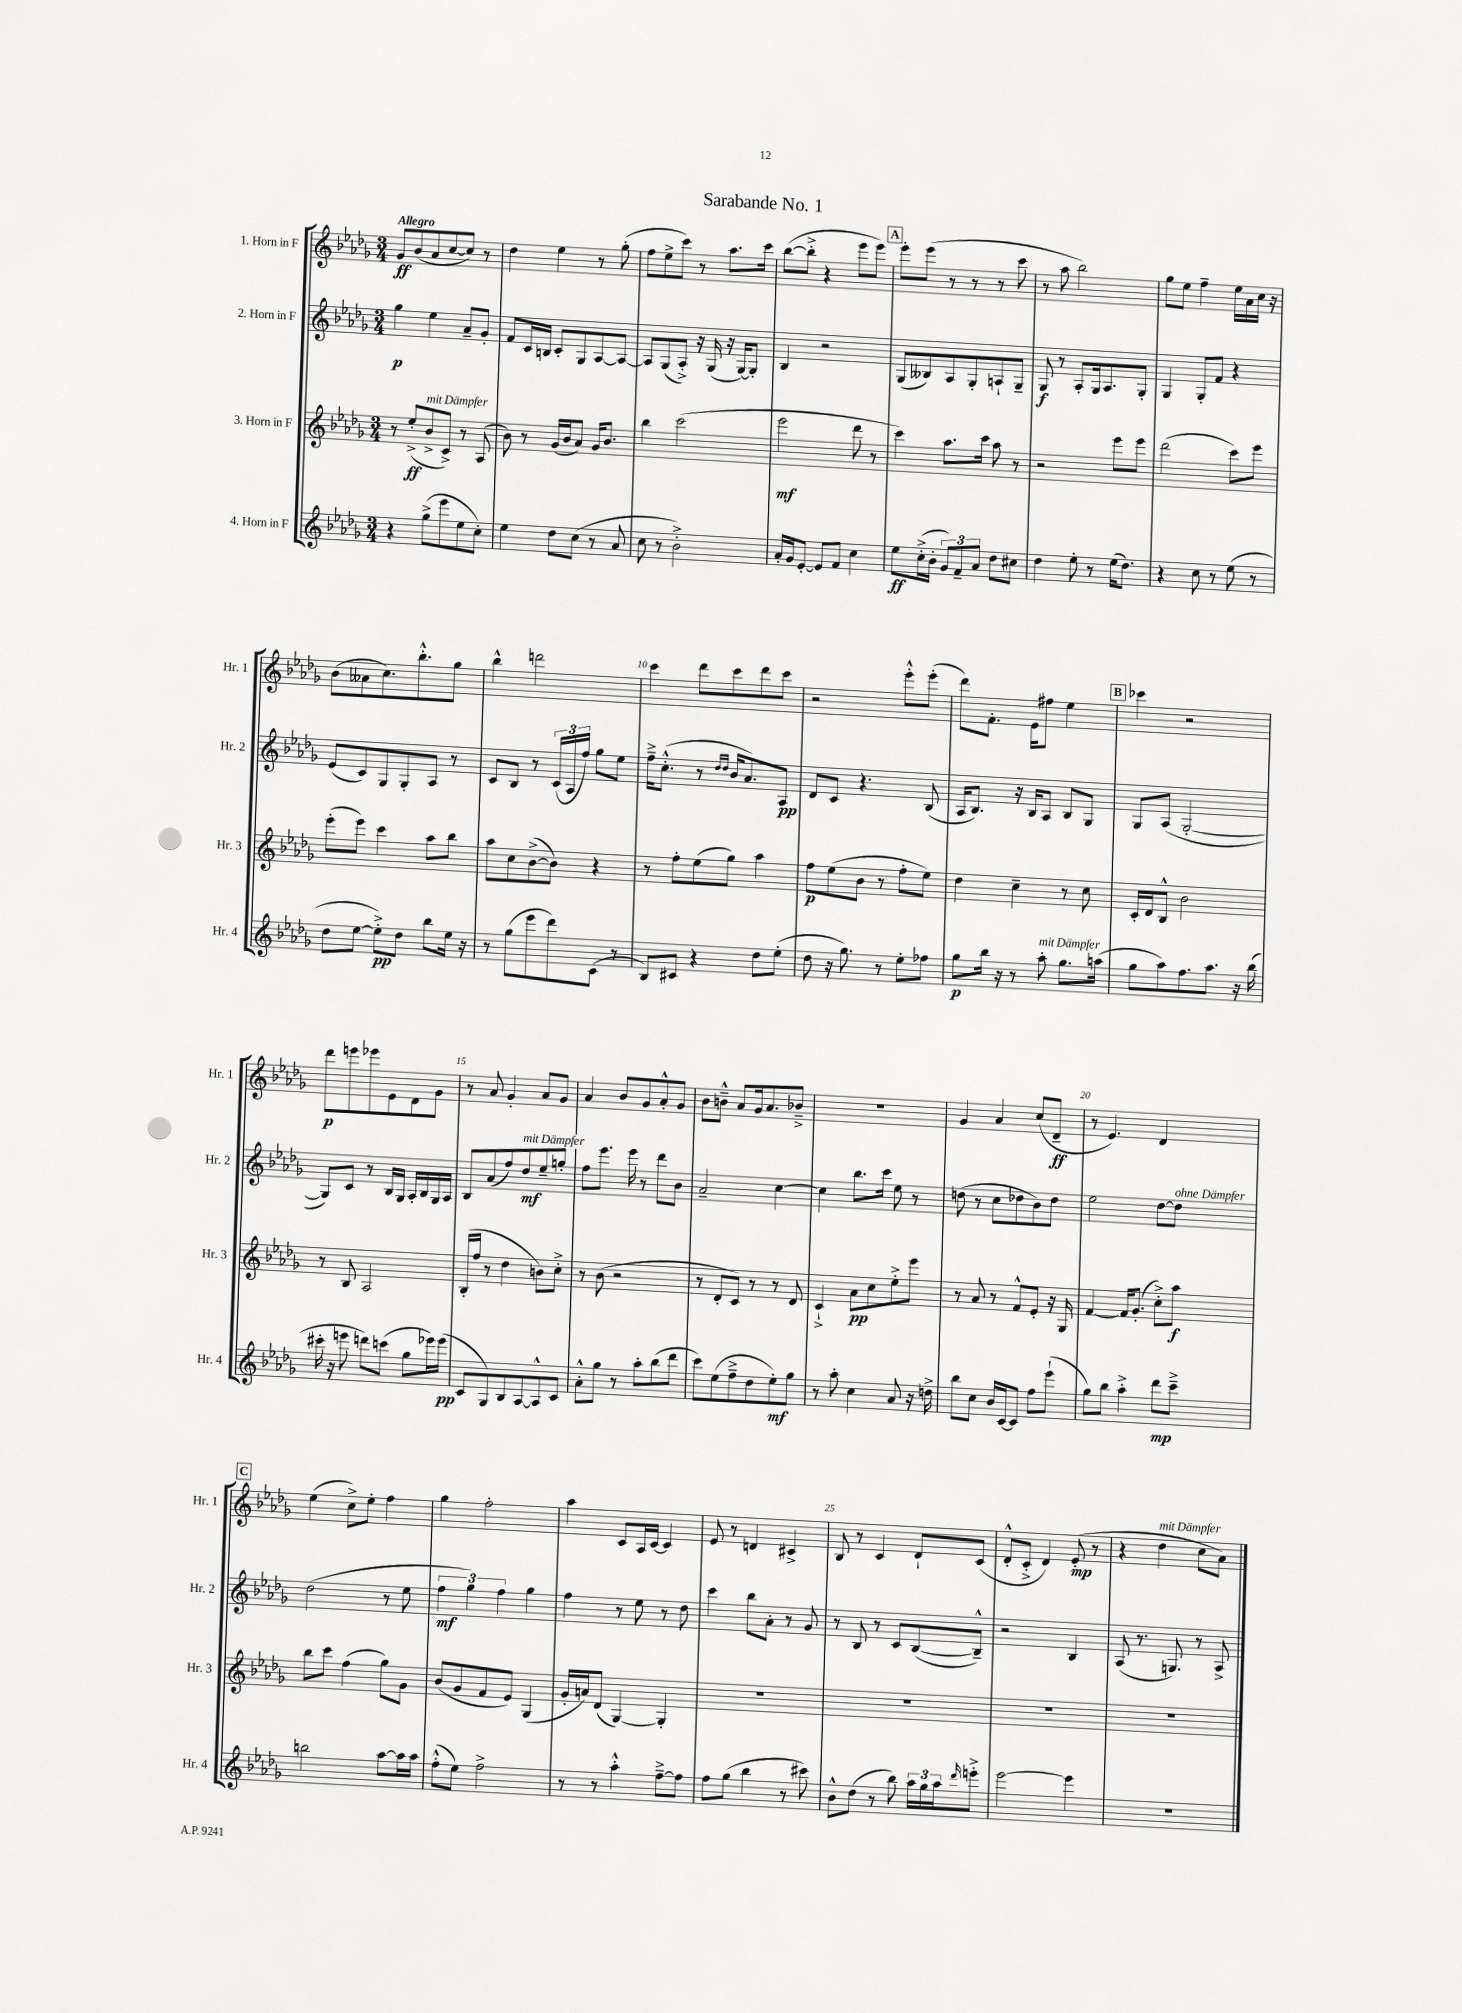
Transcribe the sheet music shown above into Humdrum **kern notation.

**kern	**kern	**kern	**kern
*staff4	*staff3	*staff2	*staff1
*clefG2	*clefG2	*clefG2	*clefG2
*k[b-e-a-d-g-]	*k[b-e-a-d-g-]	*k[b-e-a-d-g-]	*k[b-e-a-d-g-]
*M3/4	*M3/4	*M3/4	*M3/4
4r	8r	4gg-\	8g-/L
.	(8ee-'^/L	.	(8b-/
(8gg-^\L	8b-^/	4ee-\	8a-/
8eee-\	8c^/J)	.	[8cc/
8ee-\	8r	8a-~/L	8cc/]J)
8cc'\J)	(8A-/	8g-'/J	8r
=	=	=	=
4ee-\	8b-\)	8f/L	4dd-\
.	8r	16c/L	.
.	.	16B/JJ	.
8dd-\L	(16g-/LL	8c'/L	4ee-\
.	16b-/J	.	.
(8cc\J	8a-/J)	8G-/	.
8r	16g-/LK	[8A-/	8r
.	8.b-/J	.	.
8a-/	.	8A-/_J	(8gg-'\
=	=	=	=
8cc\	4bb-\	8A-/]L	8ff\L
8r	.	(8G-/	8ee-^\
2b-'^\)	(2ccc\	8A-'^/J)	8ccc\J)
.	.	16r	8r
.	.	(16G-/	.
.	.	16r	8.aa-\L
.	.	[16G-/LK)	.
.	.	8G-'/]J	.
.	.	.	16ccc\Jk
=	=	=	=
16a-'/LL	2eee-\	4B-/	([8bb-\L
16g-/J	.	.	.
[8e-'/J	.	.	8bb-'^\]J
8e-/]L	.	2r	4r
8f/J	.	.	.
4cc\	8ddd-\	.	8eee-\L
.	8r	.	8eee-\J)
=	=	=	=
8ee-\L	4ccc\)	(8G-/L	8eee-'\L
(16cc'^\L	.	8B--/)	(8eee-\J
16b-'\JJ	.	.	.
12g-/L)	8.aa-\L	8A-/	8r
12f~/	.	.	.
.	.	8G-'/	8r
12a-/J	.	.	.
.	16ccc\Jk	.	.
8dd-\L	8aa-\	8A`/	8r
8cc#\J	8r	8G-~/J	8ccc\
=	=	=	=
4dd-\	2r	8G-/	8r
.	.	8r	8aa-\
8ee-'\	.	8A-'/L	2bb-\)
8r	.	16G-/k	.
.	.	8.A-/	.
(16ee-\LK	8eee-\L	.	.
8.dd-\J)	.	.	.
.	8eee-\J	8G-'/J	.
=	=	=	=
4r	(2ddd-\	4G-/	8gg-\L
.	.	.	8ee-\J
8cc\	.	8G-'/L	4ff~\
8r	.	8f/J	.
(8ee-\	8ccc\L)	4r	16ee-\LL
.	.	.	16a-\
8r	8eee-\J	.	16cc\JJ
.	.	.	16r
=	=	=	=
8dd-\L	(8eee-'\L	(8e-/L	(8b-\L
[8ee-\J	8eee-\J)	8c/)	8a--\
8ee-'^\]L)	4ccc\	8G-/	8.cc\)
8dd-\J	.	8G-'/	.
.	.	.	8.bb-'^^\
8bb-\L	8aa-\L	8A-/J	.
16ee-\Jk	8bb-\J	8r	8gg-\J
16r	.	.	.
=	=	=	=
8r	8aa-\L	8c/L	4bb-^^\
(8gg-\L	8cc\	8B-/J	.
8eee-\	([8b-^\	8r	2ddd\
8ddd-\)	8b-\]J)	(24c/LL	.
.	.	24A-/	.
.	.	24ff/JJ)	.
(8c\J	4r	8gg-\L	.
8r	.	8ee-\J	.
=	=	=	=
8B-/L)	8r	16ff~^\LK	4ccc\
.	.	(8.cc'^^\J	.
8c#/J	8ff'\L	.	.
4r	(8ee-\	8r	8ddd-\L
.	.	16qqdd-/LL	.
.	.	16qqdd-/JJ	.
.	8gg-\J)	16b-/LK	8ccc\
.	.	8.a-/)	.
8dd-\L	4aa-\	.	8ddd-\
(8ee-'\J	.	8A-/J	8ccc\J
=	=	=	=
8dd-\	8ff\L	8d-/L	2r
16r	(8ee-\	8c/J	.
8.gg-\)	.	.	.
.	8b-\J	4.r	.
8r	8r	.	.
8ee-'\L	8ff'\L	.	8eee-'^^\L
8ff-\J	8ee-\J)	(8B-/	(8eee-'\J
=	=	=	=
8gg-\L	4dd-\	16A-/LK	8ddd-\L)
.	.	8.B-/J)	.
16bb-\Jk	.	.	8.f'\J
16r	.	.	.
8r	4cc~\	16r	.
.	.	16B-/LK	16e-\LK
8aa-'\	.	8A-/J	8ff#\J
8.gg-\L	8r	8B-/L	4ee-\
.	8cc\	8G-/J	.
(16aa\Jk	.	.	.
=	=	=	=
8gg-\L	16c'/LL	8G-/L	4ccc-\
.	16d-/J	.	.
8aa-\)	8B-^^/J	(8A-/J	.
8.ff\	2b-\	[2G-'/	2r
8.aa-\J	.	.	.
16r	.	.	.
(16bb-\	.	.	.
=	=	=	=
16ccc#'\	8r	8G-/]L)	8ddd-\L
16r	.	.	.
8eee\	8B-/	8c/J	8eee\
8ddd\L)	2A-/	8r	8eee-\
(8ccc\J	.	16B-/LL	8e-\
.	.	16G-/JJ	.
8gg-\L	.	16A-'/LL	8d-\
.	.	16B-/	.
16eee-\L)	.	16G-/	8g-\J
(16eee-\JJ	.	16A-/JJ	.
=	=	=	=
8c/L	(16B-'/LL	8B-/L	8r
.	16ff/JJ	.	.
8G-/)	8r	(8a-/	8a-/
8B-/	4dd-\	8ff/)	4g-'/
[8A-/	.	8dd-/	.
8A-^^/]	8b\L)	8ee-~/	8a-/L
8c/J	8cc'^\J	8gg'/J	8g-/J
=	=	=	=
8a-'^^\L	8r	8ff\L	4a-/
8gg-\J	(8b-\	8.eee-\J	.
8r	2r	.	8b-/L
.	.	16eee-\	.
8aa-'\L	.	8r	8g-/
(8bb-\	.	8ddd-\L	8a-'^^/
8ddd-\J	.	8b-\J	8g-/J
=	=	=	=
8ccc\L)	8r	2a-~/	8b-\L
(8ee-\	8d-'/L	.	8b~^^\J
8ff~^\	8c/J)	.	8a-/L
8dd-\	8r	.	16g-/k
.	.	.	8.a-/
8ee-'\)	8r	[4cc\	.
8gg-\J	8d-/	.	8b-~^/J
=	=	=	=
8r	4c`^/	4cc\]	2.r
8aa-'\	.	.	.
4cc\	8a-\L	8.bb-\L	.
.	8cc\	.	.
.	.	16ccc\Jk	.
8a-/	8ee-'^\	8ee-\	.
16r	8eee-\J	8r	.
16dd^\	.	.	.
=	=	=	=
8bb-\L	8r	(8dd\	4g-/
8cc\J	8a-/	8r	.
16b-/LL	8r	8cc\L	4a-/
[16c/J	.	.	.
8c/]J	8f^^/L	8dd-\	.
8ff\L	8e-'/J	8b-\)	(8cc/L
(8eee-`\J	16r	8dd-\J	8d-~/J
.	16G-/	.	.
=	=	=	=
8gg-\L)	[4f/	2ee-\	8r
8bb-\J	.	.	4.e-/)
4aa-'^\	16f/]LK	.	.
.	(8.g-'/J	.	.
8ddd-\L	8cc'^\L)	[8dd-\L	4d-/
8ccc~^\J	8aa-\J	8dd-\]J	.
=	=	=	=
2bb\	8bb-\L	(2dd-\	(4ee-\
.	8ccc\J	.	.
.	(4ff\	.	8cc^\L)
.	.	.	8ee-'\J
[8aa-\L	8gg-\L)	8r	4ff\
16aa-\]L	8g-\J	8ee-\	.
16aa-\JJ	.	.	.
=	=	=	=
(8ff'^^\L	(8b-/L	6ff\	4gg-\
8ee-\J)	8g-/	.	.
.	.	6gg-\)	.
2ff^\	8f/	.	2ff'\
.	.	6ff\	.
.	8e-/J)	.	.
.	(4G-/	4gg-\	.
=	=	=	=
8r	16g-'/LL	4ff\	4aa-\
.	16a/J)	.	.
8r	(8d-/J	.	.
4aa-'^^\	[4G-/)	8r	8c/L
.	.	8ee-\	16A-/L
.	.	.	[16c/JJ
[8ff~^\L	4G-'/]	8r	4c/]
8ff\]J	.	8dd-\	.
=	=	=	=
8ff\L	2.r	4ccc\	8e-/
(8gg-\J	.	.	8r
4bb-\	.	8bb-\L	4d/
.	.	8a-'\J	.
8r	.	8r	4c#^/
8ccc#\)	.	8g-/	.
=	=	=	=
8b-^^\L	2.r	8r	8B-/
(8dd-\J	.	8B-/	8r
8r	.	8r	4c/
8bb-\)	.	8c/L	.
24aa-\LL	.	([8B-/	8d-`/L
24gg-\	.	.	.
24aa-\J	.	.	.
16qqddd-/	.	.	.
8eee'^\J	.	8B-~^^/]J)	(8c/J
=	=	=	=
[2eee-\	2.r	2r	8d-'^^/L
.	.	.	8c'^/J
.	.	.	4d-/)
4eee-\]	.	4B-/	(8e-'/
.	.	.	8r
=	=	=	=
2.r	2.r	(8A-/	4r
.	.	8.r	.
.	.	.	4dd-\
.	.	8.G/)	.
.	.	8r	8cc\L
.	.	8A-^/	8a-\J)
==	==	==	==
*-	*-	*-	*-
